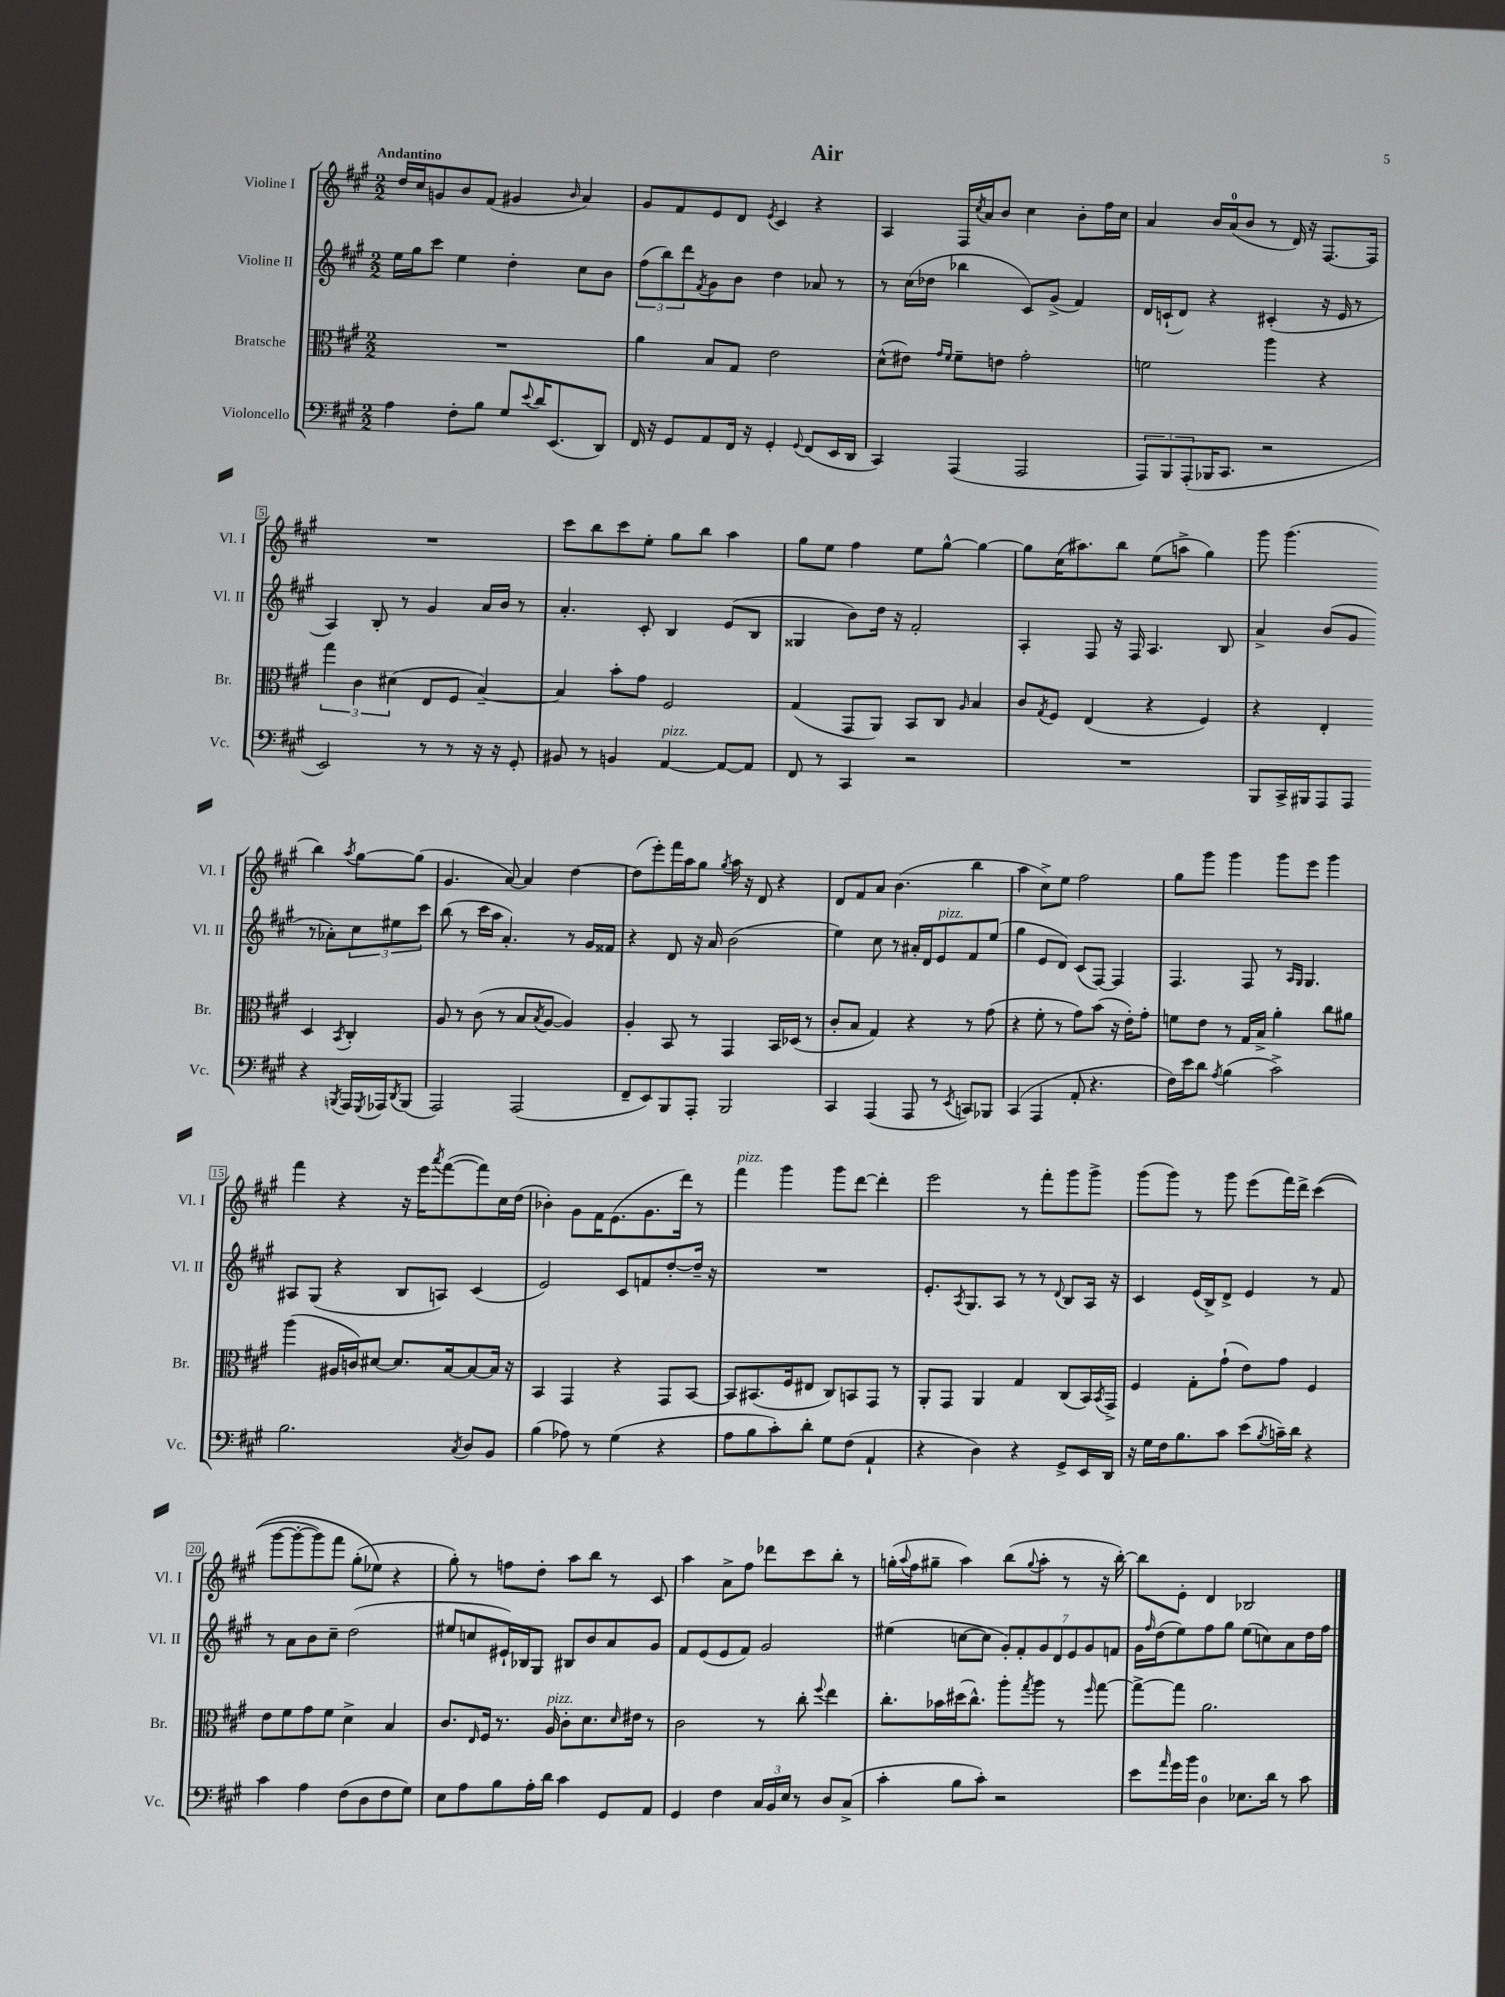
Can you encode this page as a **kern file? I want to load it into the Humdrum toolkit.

**kern	**kern	**kern	**kern
*part4	*part3	*part2	*part1
*staff4	*staff3	*staff2	*staff1
*I"Violoncello	*I"Bratsche	*I"Violine II	*I"Violine I
*I'Vc.	*I'Br.	*I'Vl. II	*I'Vl. I
*clefF4	*clefC3	*clefG2	*clefG2
*k[f#c#g#]	*k[f#c#g#]	*k[f#c#g#]	*k[f#c#g#]
*M2/2	*M2/2	*M2/2	*M2/2
=1	=1	=1	=1
!	!	!	!LO:TX:a:B:t=Andantino
4A\	1r	16ee\LL	16dd/LL
.	.	16gg#\J	16cc#/J
.	.	8ccc#\J	8gn/
8F#'\L	.	4ee\	8b/
8B\J	.	.	(8f#/J
8G#/L	.	4dd'\	4g#X/
8qqe/	.	.	.
16d/K	.	.	.
(8.EE/	.	.	.
.	.	.	16qqb/
.	.	8cc#\L	4a/)
8DD/J)	.	8b\J	.
=2	=2	=2	=2
16FF#/	4a\	(12ff#\L	8g#/L
16r	.	.	.
.	.	12bb\)	.
8GG#/L	.	.	8f#/
.	.	12ddd\	.
.	.	8qf#/	.
8AA/	8B/L	8g#\	8e/
16FF#/Jk	8G#/J	8b\J	8d/J
16r	.	.	.
.	.	.	8qe/
4GG#'/	2e\	4dd\	4c#/
8qqGG#/	.	.	.
(8FF#/L	.	8a-X/	4r
16EE/L	.	8r	.
16DD/JJ	.	.	.
=3	=3	=3	=3
4CC#/)	(8d^^\L	8r	4A/
.	8e#X\J)	(16cc#\LL	.
.	.	16dd-X\JJ	.
.	16qqg#/LL	.	.
.	16qqf#/JJ	.	.
(4AAA/	8f#~\L	4bb-X\	16F#/LL
.	.	.	8qcc#/
.	.	.	16a/J
.	8en\J	.	8b/J
2AAA/	2g#'\	8c#/L)	4cc#\
.	.	(8g#^/J	.
.	.	4f#/)	8b'\L
.	.	.	16ff#\L
.	.	.	16cc#\JJ
=4	=4	=4	=4
12AAA/L)	2fn\	16d/LL	4a/
.	.	(16cn`/J	.
12BBB/	.	.	.
.	.	8d/J)	.
(12AAA'/	.	.	.
16BBB-X/K	.	4r	16b/LL
8.CC#/J	.	.	(16a/J
.	.	.	8b/J
2r	4aa\	(4c#X'/	8r
.	.	.	16d/)
.	.	.	16r
.	4r	16r	[8.F#/L
.	.	16e/	.
.	.	8r	.
.	.	.	16F#/Jk]
!!LO:LB:g=z
=5	=5	=5	=5
2EE/)	6gg#\	4A/)	1r
.	6c#\	.	.
.	.	8B'/	.
.	(6d#X\	.	.
.	.	8r	.
8r	8E/L	4g#/	.
8r	8F#/J	.	.
16r	[4B~/)	16a/LL	.
16r	.	16b/JJ	.
8GG#'/	.	8r	.
=6	=6	=6	=6
8BB#X/	4B/]	4.a'/	8ccc#\L
8r	.	.	8bb\
4BBn/	8b'\L	.	8ccc#\
.	8g#\J	8c#'/	8ee'\J
!LO:TX:a:i:t=pizz.	!	!	!
[4AA/	2F#/	4B/	8gg#\L
.	.	.	8bb\J
8AA/L_	.	(8e/L	4aa\
8AA/J]	.	8B/J	.
=7	=7	=7	=7
8FF#/	(4G#/	4G##X/	8gg#\L
8r	.	.	8ee\J
4CC#/	8GG#/L	8b\L)	4ff#\
.	8AA/J)	16dd\Jk	.
.	.	16r	.
2r	8BB/L	2f#'/	8ee\L
.	8C#/J	.	[8gg#^^\J
.	16qqA/	.	.
.	4B/	.	4gg#\_
=8	=8	=8	=8
1r	8c#/L	4A'/	8gg#\L]
.	8qG#/	.	.
.	8F#/J	.	(16cc#\K
.	.	.	8.aa#X\)
.	(4E/	8F#/	.
.	.	16r	8bb\J
.	.	16F#/	.
.	4r	4.A/	(8ee\L
.	.	.	8aan^\J
.	4F#/)	.	4gg#\)
.	.	8B/	.
=9	=9	=9	=9
8BBB/L	4r	4a^/	8ggg#\
16CC#^/L	.	.	(4.ggg#\
16BBB#X/J	.	.	.
8AAA/	4E'/	(8b/L	.
8AAA/J	.	8g#/J	.
4r	4D/	8r	4bb\)
.	.	8a-X'\L)	.
8qBBBn/	8qBB/	.	8qaa/
16AAA/LL	4C#'/	12cc#\	[8gg#\L
8qGGG#/	.	.	.
16AAA-X/J	.	.	.
.	.	12ee#X\	.
8qDD/	.	.	.
(8BBB/J	.	.	(8gg#\J]
.	.	12ccc#\J	.
!!LO:LB:g=z
=10	=10	=10	=10
2AAA/)	8A/	(8bb\	4.g#/
.	8r	8r	.
.	(8c#\	16ccc#\LL	.
.	.	16aa\JJ	.
.	8r	4.a'/)	[8a/)
(2AAA/	8B/L	.	4a/]
.	8qB/	.	.
.	[8A/J	.	.
.	4A/])	8r	[4dd\
.	.	16g#/LL	.
.	.	16f##X/JJ	.
=11	=11	=11	=11
8FF#~/L	4A'/	4r	(8dd\L]
8EE/)	.	.	8eee'\)
8BBB/	8BB/	8d/	16fff#\L
.	.	.	16aa\J
8AAA'/J	8r	16r	8gg#\J
.	.	16a/	.
.	.	.	8qgg#/
2BBB/	4GG#/	(2b\	16aa\
.	.	.	16r
.	.	.	8d/
.	16BB/LL	.	4r
.	(16D-X/JJ	.	.
.	8r	.	.
=12	=12	=12	=12
4CC#/	8c#'/L	4ee\)	8d/L
.	8B/J	.	8f#/
(4AAA/	4G#/)	8cc#\	8a/J
.	.	8r	(4.b\
8AAA/	4r	16a#X'/LL	.
.	.	16d/J	.
!	!	!LO:TX:a:i:t=pizz.	!
8r	.	8e/	.
8qEE/	.	.	.
8CCn/L)	8r	8f#/	4bb\
8BBB-X/J	(8g#\	(8ee/J	.
=13	=13	=13	=13
(4CC#/	4r	4gg#\	4aa\
4AAA/	8f#'\	8e/L	8cc#^\L)
.	8r	8d/J)	8ee\J
8AA'/	8g#\L)	(8c#/L	2ff#\
4.r	(8b\J	[8F#/J)	.
.	16r	4F#/]	.
.	16e'\KL)	.	.
.	8g#'\J	.	.
=14	=14	=14	=14
16F#\LL)	8fn\L	4.F#/	8gg#\L
16e\J	.	.	.
8d\J	8e\J	.	8ggg#\J
8qA/	.	.	.
(4B\	8r	.	4ggg#\
.	16G#/LL	8F#/	.
.	16B^/JJ	.	.
2c#^\)	4a'\	8r	8ggg#\L
.	.	16qqA/LL	.
.	.	16qqG#/JJ	.
.	.	4.G#/	8eee\J
.	8cc#\L	.	4ggg#\
.	8a#X\J	.	.
!!LO:LB:g=z
=15	=15	=15	=15
2.B\	(4aa\	8A#X/L	4fff#\
.	.	(8G#/J	.
.	16A#X/LL	4r	4r
.	16cn/J)	.	.
.	[8d#X/J	.	.
.	8.d#/L]	8B/L	16r
.	.	.	16eee\KL
.	.	.	8qaaa/
.	.	8An/J)	([8fff#\
.	[16B/k	.	.
8qC#/	.	.	.
8D/L	8B/_	(4c#/	8fff#\])
8BB/J	16B/Jk]	.	16cc#\L
.	16r	.	(16dd\JJ
=16	=16	=16	=16
(4B\	4BB/	2e/)	4b-X'\)
8A-X\)	4GG#/	.	8g#\L
8r	.	.	16f#\K
.	.	.	(8.e\
(4G#\	4r	8c#/L	.
.	.	8fn/	8.g#\
4r	8GG#/L	[8dd'/	.
.	.	.	16ddd\Jk)
.	[8BB/J	16dd~/Jk]	8r
.	.	16r	.
=17	=17	=17	=17
!	!	!	!LO:TX:a:i:t=pizz.
8A\L	8BB/L]	1r	4fff#\
8B\	(8.BB#X/	.	.
8c#'\)	.	.	4ggg#\
.	16F#/k	.	.
8d'\J	8E#X/J	.	.
8G#\L	8C#/L)	.	8ggg#\L
(8F#\J	8BBn/	.	[8ddd\J
4AA`/	8GG#/J	.	4ddd'\]
.	8r	.	.
=18	=18	=18	=18
4r	8AA'/L	8.e'/L	2eee\
.	8GG#/J	.	.
.	.	8qA/	.
.	.	8.G#/	.
4D\)	4AA/	.	.
.	.	8A/J	.
4r	4G#/	8r	8r
.	.	8r	8fff#'\L
.	.	8qqd/	.
8GG#^/L	(8C#/L	8B/L	8ggg#\
16EE/L	16BB/L)	16A/Jk	8ggg#^\J
.	8qBB/	.	.
16DD/JJ	16GG#^/JJ	16r	.
=19	=19	=19	=19
16r	4F#/	4c#/	(8ggg#\L
16G#\LL	.	.	.
16F#\J	.	.	8ggg#\J)
8.B\	.	.	.
.	8G#'\L	(16e/LL	8r
.	.	16B^/J)	.
8c#\J	(8g#`\J	8d^/J	8ggg#\
(8e\L	8e\L)	4e/	(8eee\L
8qB/	.	.	.
16cn~\L)	8g#\J	.	16fff#\L)
16d\JJ	.	.	16ddd^\JJ
4r	4F#/	8r	((4ccc#\
.	.	8f#/	.
!!LO:LB:g=z
=20	=20	=20	=20
4c#\	8e\L	8r	[8ggg#\L
.	8f#\	8a\L	8ggg#'\_
4A\	8g#\	8b\	8ggg#\])
.	8f#\J	8cc#~\J	8fff#\J
(8F#\L	4d^\	(2dd\	(8gg#'\L
8D\	.	.	8ee-X\J)
8F#\	4B/	.	4r
8G#\J)	.	.	.
=21	=21	=21	=21
8E\L	8.c#/L	8ee#X/L	8gg#'\)
8A\	.	8ccn/	8r
.	16qqE/	.	.
.	16F#/Jk	.	.
8B\	8.r	16e#X`/L)	8ffn\L
.	.	16B-X/J	.
16A'\L	.	8G#/J	8dd'\J
!	!LO:TX:a:i:t=pizz.	!	!
16d\JJ	16A/	.	.
4c#\	8c#'\L	8B#X/L	8aa\L
.	8.d\	8b/	8bb\J
8GG#/L	.	8a/	8r
.	16qqd/	.	.
.	16e#X\Jk	.	.
8AA/J	8r	8g#/J	8c#/
=22	=22	=22	=22
4GG#/	2c#\	8f#/L	4aa\
.	.	(8e/	.
4F#\	.	8e/	8a^\L
.	.	8f#/J)	8ff#\J
24C#/LL	8r	2g#/	8ddd-X\L
24BB/	.	.	.
24E/JJ	.	.	.
8r	8cc#'\	.	8ccc#\
.	8qqff#/	.	.
8D/L	4ee\	.	8bb'\J
(8C#^/J	.	.	8r
=23	=23	=23	=23
4c#'\	8.cc#'\L	(4ee#X\	(16ggn'\LL
.	.	.	8qqaa/
.	.	.	16ff#\J
.	.	.	8gg#X~\J
.	16b-X\L	.	.
8B\L	(16dd#X\J	[8ccn\L	4aa\)
.	8.cc#^^\J)	.	.
8c#'\J)	.	8cc\J]	.
2r	8aa'\L	14g#'/L)	(8bb\L
.	.	14f#'/	.
.	8qgg#/	.	8qqgg#/
.	8aa\J	.	8aa'\J
.	.	14g#/	.
.	.	14d/	.
.	8r	.	8r
.	.	14e/	.
.	.	14g#/	.
.	16qqff#/	.	.
.	[8gg#\	.	16r
.	.	14fn/J	.
.	.	.	[16bb'\)
=24	=24	=24	=24
8e\L	8gg#^\L_	16g#\LL	8bb\L]
.	.	16qqff#/	.
.	.	(16dd\J	.
16qqa/	.	.	.
16g#\L	8gg#\J]	8ee\)	8e'\J
16b\JJ	.	.	.
4D\	2.a\	8ff#\	4d/
.	.	8gg#\J	.
8.E-X\L	.	(8ee\L	2B-X/
.	.	8ccn\)	.
16d\Jk	.	.	.
8r	.	8a\	.
8c#\	.	16dd\L	.
.	.	16ff#\JJ	.
==	==	==	==
*-	*-	*-	*-
